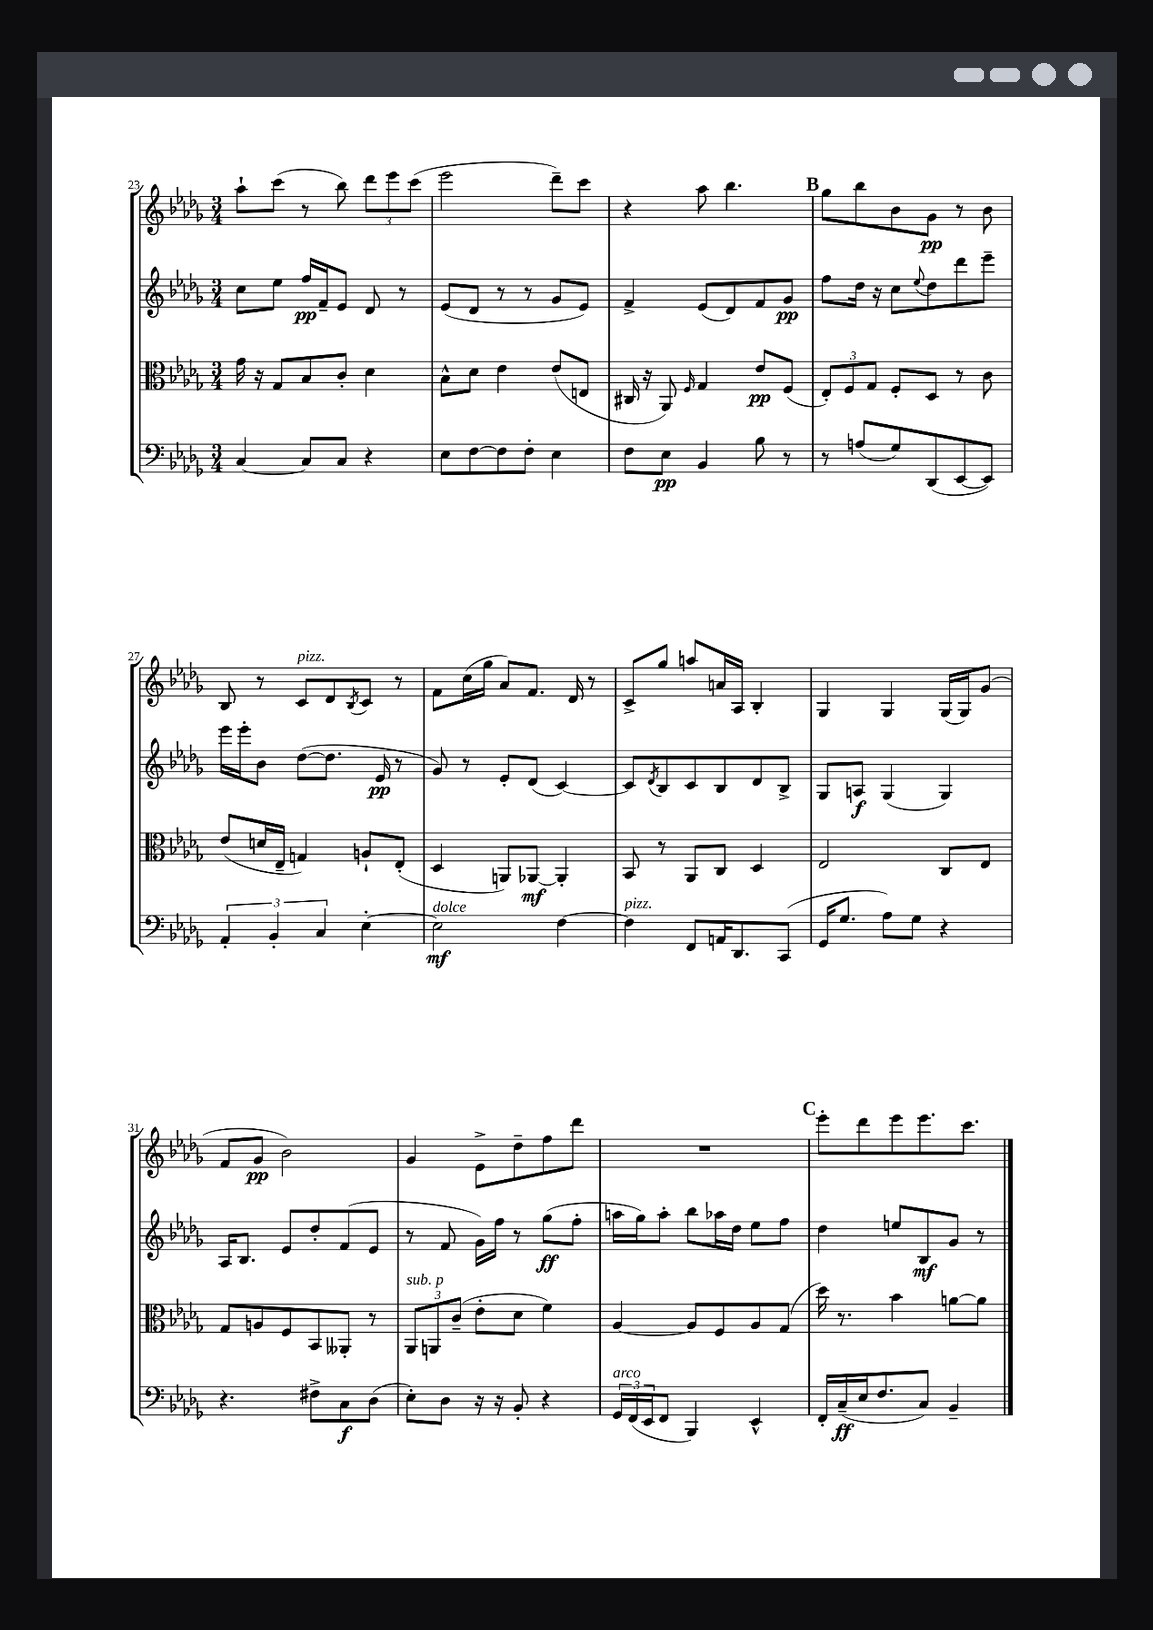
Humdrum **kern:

**kern	**kern	**kern	**kern
*staff4	*staff3	*staff2	*staff1
*clefF4	*clefC3	*clefG2	*clefG2
*k[b-e-a-d-g-]	*k[b-e-a-d-g-]	*k[b-e-a-d-g-]	*k[b-e-a-d-g-]
*M3/4	*M3/4	*M3/4	*M3/4
[4C/	16g-\	8cc\L	8aa-`\L
.	16r	.	.
.	8G-/L	8ee-\J	(8ccc\J
8C/]L	8B-/	16ff/LL	8r
.	.	16f~/J	.
8C/J	8c'/J	8e-/J	8bb-\)
4r	4d-\	8d-/	12ddd-\L
.	.	.	12eee-\
.	.	8r	.
.	.	.	(12ccc\J
=	=	=	=
8E-\L	8B-^^\L	(8e-/L	2eee-\
[8F\	8d-\J	8d-/J	.
8F\]	4e-\	8r	.
8F'\J	.	8r	.
4E-\	(8e-/L	8g-/L	8ddd-~\L)
.	8E/J	8e-/J)	8ccc\J
=	=	=	=
8F\L	16C#/	4f^/	4r
.	16r	.	.
8E-\J	8AA-/)	.	.
.	16qqF/	.	.
4BB-/	4G-/	(8e-/L	8aa-\
.	.	8d-/)	4.bb-\
8B-\	8e-/L	8f/	.
8r	(8F/J	8g-/J	.
=	=	=	=
8r	12E-'/L)	8ff\L	8gg-\L
.	12F/	.	.
(8A/L	.	16dd-\Jk	8bb-\
.	12G-/J	.	.
.	.	16r	.
8G-/)	8F'/L	8cc\L	8b-\
.	.	8qqee-/	.
(8DD-/	8D-/J	8dd-\	8g-\J
[8EE-/	8r	8ddd-\	8r
8EE-/]J)	8c\	8eee-~\J	8b-\
=	=	=	=
6AA-'/	(8e-/L	16eee-\LL	8B-/
.	.	16eee-'\J	.
.	16d/L	8b-\J	8r
6BB-'/	.	.	.
.	16E-~/JJ	.	.
.	4G/)	([8dd-\L	8c/L
6C/	.	.	.
.	.	8.dd-\]J	8d-/
.	.	.	8qB-/
[4E-'\	8A`/L	.	8c/J
.	.	16e-/	.
.	(8E-'/J	8r	8r
=	=	=	=
2E-\]	4D-/	8g-/)	8f\L
.	.	8r	(16cc\L
.	.	.	16gg-\JJ
.	8AA/L)	8e-'/L	8a-/L)
.	[8AA-/J	(8d-/J	8.f/J
[4F\	4AA-'/]	[4c/)	.
.	.	.	16d-/
.	.	.	8r
=	=	=	=
4F\]	8BB-/	8c/]L	8c^/L
.	.	8qd-/	.
.	8r	8B-/	8gg-/J
8FF/L	8AA-/L	8c/	8aa/L
16AA/K	8C/J	8B-/	16a/L
8.DD-/	.	.	16A-/JJ
.	4D-/	8d-/	4B-'/
(8CC/J	.	8B-^/J	.
=	=	=	=
16GG-/LK	2E-/	8G-/L	4G-/
8.G-/J	.	.	.
.	.	8A/J	.
8A-\L)	.	(4G-/	4G-/
8G-\J	.	.	.
4r	8C/L	4G-/)	(16G-/LL
.	.	.	16G-/J)
.	8E-/J	.	(8g-/J
=	=	=	=
4.r	8G-/L	16A-/LK	8f/L
.	.	8.B-/J	.
.	8A/	.	8g-/J
.	8F/	8e-/L	2b-\)
8F#^\L	8BB-/	8dd-'/	.
8C\	8AA--'/J	(8f/	.
(8D-\J	8r	8e-/J	.
=	=	=	=
8E-'\L)	12AA-/L	8r	4g-/
.	12AA/	.	.
8D-\J	.	8f/	.
.	(12c~/J	.	.
16r	8e-'\L	16g-\LL)	8e-^\L
16r	.	16ff\JJ	.
8BB-'/	8d-\J	8r	8dd-~\
4r	4f\)	(8gg-\L	8ff\
.	.	8ff'\J	8ddd-\J
=	=	=	=
24GG-/LL	[4A-/	16aa\LL	2.r
(24FF/	.	.	.
.	.	16gg-\J)	.
24EE-/J	.	.	.
8FF/J	.	8aa'\J	.
4BBB-/)	8A-/]L	8bb-\L	.
.	8F/	16aa-\L	.
.	.	16dd-\JJ	.
4EE-^^/	8A-/	8ee-\L	.
.	(8G-/J	8ff\J	.
=	=	=	=
16FF'/LL	16dd-\)	4dd-\	8eee-'\L
(16C~/	8.r	.	.
16E-/J	.	.	8ddd-\
8.F/	.	.	.
.	4b-\	8ee/L	8eee-\
8C/J)	.	8B-/	8.eee-\
4BB-~/	[8a\L	8g-/J	.
.	.	.	8.ccc\J
.	8a\]J	8r	.
==	==	==	==
*-	*-	*-	*-
